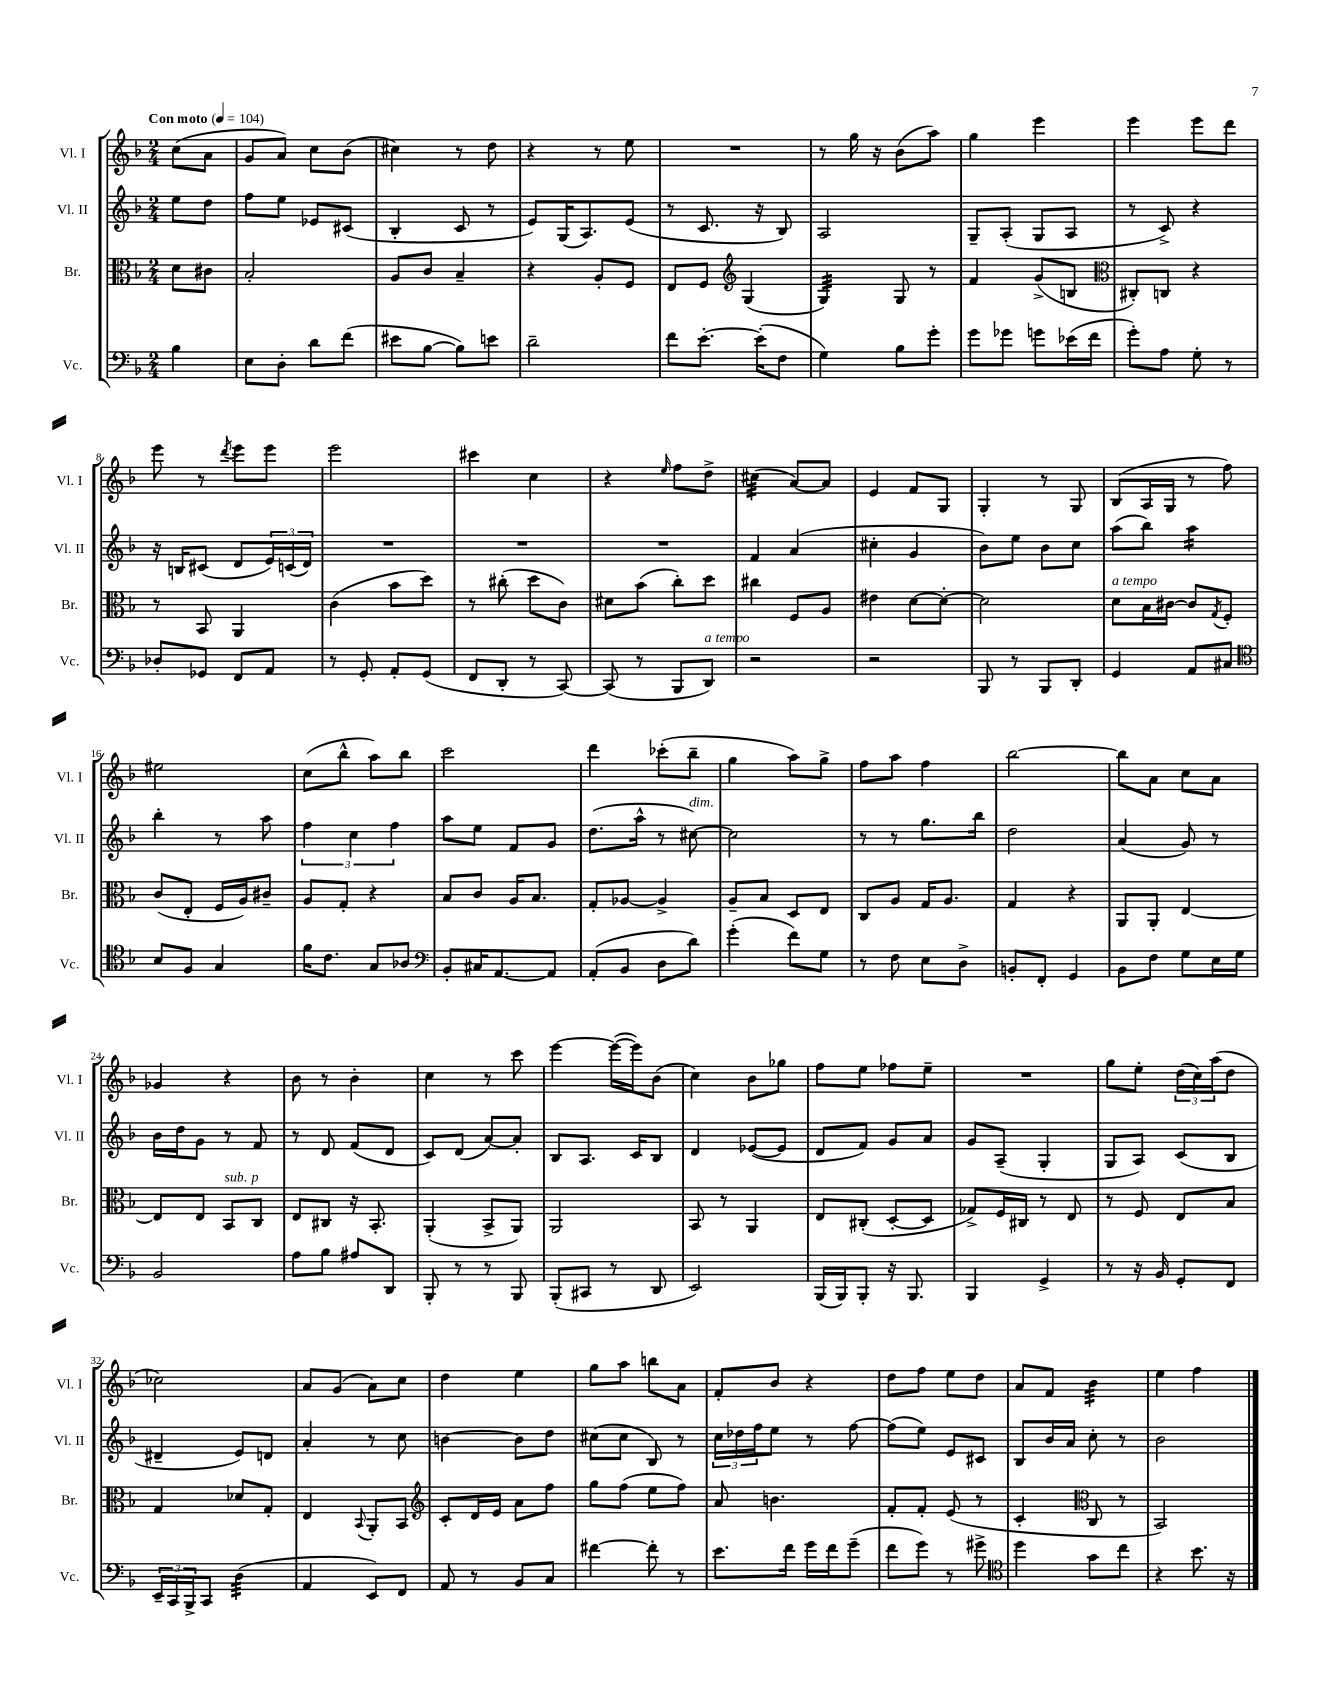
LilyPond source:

<<
\new StaffGroup <<
\new Staff = "s0" \with { instrumentName = "Vl. I" shortInstrumentName = "Vl. I" } {
    \clef treble \key f \major \numericTimeSignature \time 2/4 \partial 4 \tempo "Con moto" 4 = 104
    c''8( a'8 |
    g'8 a'8) c''8 bes'8( |
    cis''4) r8 d''8 |
    r4 r8 e''8 |
    R2 |
    r8 g''16 r16 bes'8( a''8) |
    g''4 e'''4 |
    e'''4 e'''8 d'''8 |
    e'''8 r8 \acciaccatura { d'''8 } e'''8 e'''8 |
    e'''2 |
    cis'''4 c''4 |
    r4 \grace { e''16 } f''8 d''8-> |
    cis''4:32( a'8~) a'8 |
    e'4 f'8 g8 |
    g4-. r8 g8 |
    bes8( a16 g16 r8 f''8) |
    eis''2 |
    c''8( bes''8-^ a''8) bes''8 |
    c'''2 |
    d'''4 ces'''8-.( bes''8-- |
    g''4 a''8) g''8-> |
    f''8 a''8 f''4 |
    bes''2~ |
    bes''8 a'8 c''8 a'8 |
    ges'4 r4 |
    bes'8 r8 bes'4-. |
    c''4 r8 c'''8 |
    e'''4~ e'''16~( e'''16) bes'8( |
    c''4) bes'8 ges''8 |
    f''8 e''8 fes''8 e''8-- |
    R2 |
    g''8 e''8-. \tuplet 3/2 { d''16( c''16) a''16( } d''8 |
    ces''2) |
    a'8 g'8( a'8) c''8 |
    d''4 e''4 |
    g''8 a''8 b''8 a'8 |
    f'8-. bes'8 r4 |
    d''8 f''8 e''8 d''8 |
    a'8 f'8 bes'4:32 |
    e''4 f''4 \bar "|." |
}
\new Staff = "s1" \with { instrumentName = "Vl. II" shortInstrumentName = "Vl. II" } {
    \clef treble \key f \major \numericTimeSignature \time 2/4 \partial 4
    e''8 d''8 |
    f''8 e''8 ees'8 cis'8( |
    bes4-. c'8 r8 |
    e'8) g16( a8.) e'8( |
    r8 c'8. r16 bes8) |
    a2 |
    g8-- a8-.( g8 a8 |
    r8 c'8->) r4 |
    r16 b16 cis'8( d'8 \tuplet 3/2 { e'16) c'16( d'16) } |
    R2 |
    R2 |
    R2 |
    f'4 a'4( |
    cis''4-. g'4 |
    bes'8) e''8 bes'8 c''8 |
    a''8( bes''8) a''4:16 |
    bes''4-. r8 a''8 |
    \tuplet 3/2 { f''4 c''4 f''4 } |
    a''8 e''8 f'8 g'8 |
    d''8.( a''16-^ r8 cis''8~^\markup { \italic "dim." }) |
    cis''2 |
    r8 r8 g''8. bes''16 |
    d''2 |
    a'4( g'8) r8 |
    bes'16 d''16 g'8 r8 f'8 |
    r8 d'8 f'8( d'8 |
    c'8) d'8( a'8~) a'8-. |
    bes8 a8. c'16 bes8 |
    d'4 ees'8~( ees'8 |
    d'8 f'8) g'8 a'8 |
    g'8 a8--( g4-. |
    g8 a8) c'8( bes8 |
    dis'4-- e'8) d'8 |
    a'4-. r8 c''8 |
    b'4~ b'8 d''8 |
    cis''8( cis''8 bes8) r8 |
    \tuplet 3/2 { c''16 des''16 f''16 } e''8 r8 f''8~ |
    f''8( e''8) e'8 cis'8 |
    bes8 bes'16 a'16 c''8-. r8 |
    bes'2 \bar "|." |
}
\new Staff = "s2" \with { instrumentName = "Br." shortInstrumentName = "Br." } {
    \clef alto \key f \major \numericTimeSignature \time 2/4 \partial 4
    d'8 cis'8 |
    bes2-. |
    a8 c'8 bes4-- |
    r4 a8-. f8 |
    e8 f8 \clef treble g4( |
    g4:32) g8 r8 |
    f'4 g'8->( b8 |
    \clef alto cis8-.) c8 r4 |
    r8 bes,8 a,4 |
    c'4( bes'8 d''8) |
    r8 cis''8-.( d''8 c'8) |
    dis'8 bes'8( c''8-.) d''8 |
    cis''4 f8 a8 |
    eis'4 d'8~ d'8~-. |
    d'2 |
    d'8^\markup { \italic "a tempo" } bes16 cis'16~ cis'8 \acciaccatura { g8 } f8-. |
    c'8( e8-. f16 a16) cis'8-- |
    a8 g8-. r4 |
    bes8 c'8 a16 bes8. |
    g8-. aes8~ aes4-> |
    a8-- bes8 d8 e8 |
    c8 a8 g16 a8. |
    g4 r4 |
    a,8 a,8-. e4~ |
    e8 e8 bes,8^\markup { \italic "sub. p" } c8 |
    e8 cis8 r16 bes,8.-. |
    a,4-.( bes,8-> a,8) |
    a,2 |
    bes,8 r8 a,4 |
    e8 cis8-.( d8~-. d8 |
    ges8->) f16 cis16 r8 e8 |
    r8 f8 e8 bes8 |
    g4 des'8 g8-. |
    e4 \appoggiatura { bes,8 } a,8-. bes,8 |
    \clef treble c'8-. d'16 e'16 a'8 f''8 |
    g''8 f''8( e''8 f''8) |
    a'8 b'4. |
    f'8-. f'8-. e'8( r8 |
    c'4-. \clef alto c8 r8 |
    bes,2) \bar "|." |
}
\new Staff = "s3" \with { instrumentName = "Vc." shortInstrumentName = "Vc." } {
    \clef bass \key f \major \numericTimeSignature \time 2/4 \partial 4
    bes4 |
    e8 d8-. d'8 f'8( |
    eis'8 bes8~ bes8) e'8 |
    d'2-- |
    f'8 e'8.~-. e'16-.( f8 |
    g4) bes8 g'8-. |
    g'8 ges'8 g'8 ees'16( f'16 |
    g'8-.) a8 g8-. r8 |
    des8-. ges,8 f,8 a,8 |
    r8 g,8-. a,8-. g,8( |
    f,8 d,8-. r8 c,8~) |
    c,8( r8 bes,,8 d,8^\markup { \italic "a tempo" }) |
    r2 |
    r2 |
    bes,,8 r8 bes,,8 d,8-. |
    g,4 a,8 cis8 |
    \clef tenor bes8 f8 g4 |
    f'16 c'8. g8 aes8 |
    \clef bass bes,8-. cis16 a,8.~ a,8 |
    a,8-.( bes,8 d8 d'8) |
    g'4-.( f'8) g8 |
    r8 f8 e8 d8-> |
    b,8-. f,8-. g,4 |
    bes,8 f8 g8 e16 g16 |
    bes,2 |
    a8 bes8 ais8 d,8 |
    bes,,8-. r8 r8 bes,,8 |
    bes,,8-.( cis,8 r8 d,8 |
    e,2) |
    bes,,16( bes,,16) bes,,8-. r16 bes,,8. |
    bes,,4 g,4-> |
    r8 r16 bes,16 g,8-. f,8 |
    \tuplet 3/2 { e,16-- c,16 bes,,16-> } c,8 d4:32( |
    a,4 e,8) f,8 |
    a,8 r8 bes,8 c8 |
    fis'4~ fis'8-. r8 |
    e'8. f'16 g'16 f'16 g'8--( |
    f'8 g'8) r8 gis'8-> |
    \clef tenor d''4 g'8 c''8 |
    r4 bes'8. r16 \bar "|." |
}
>>
>>
